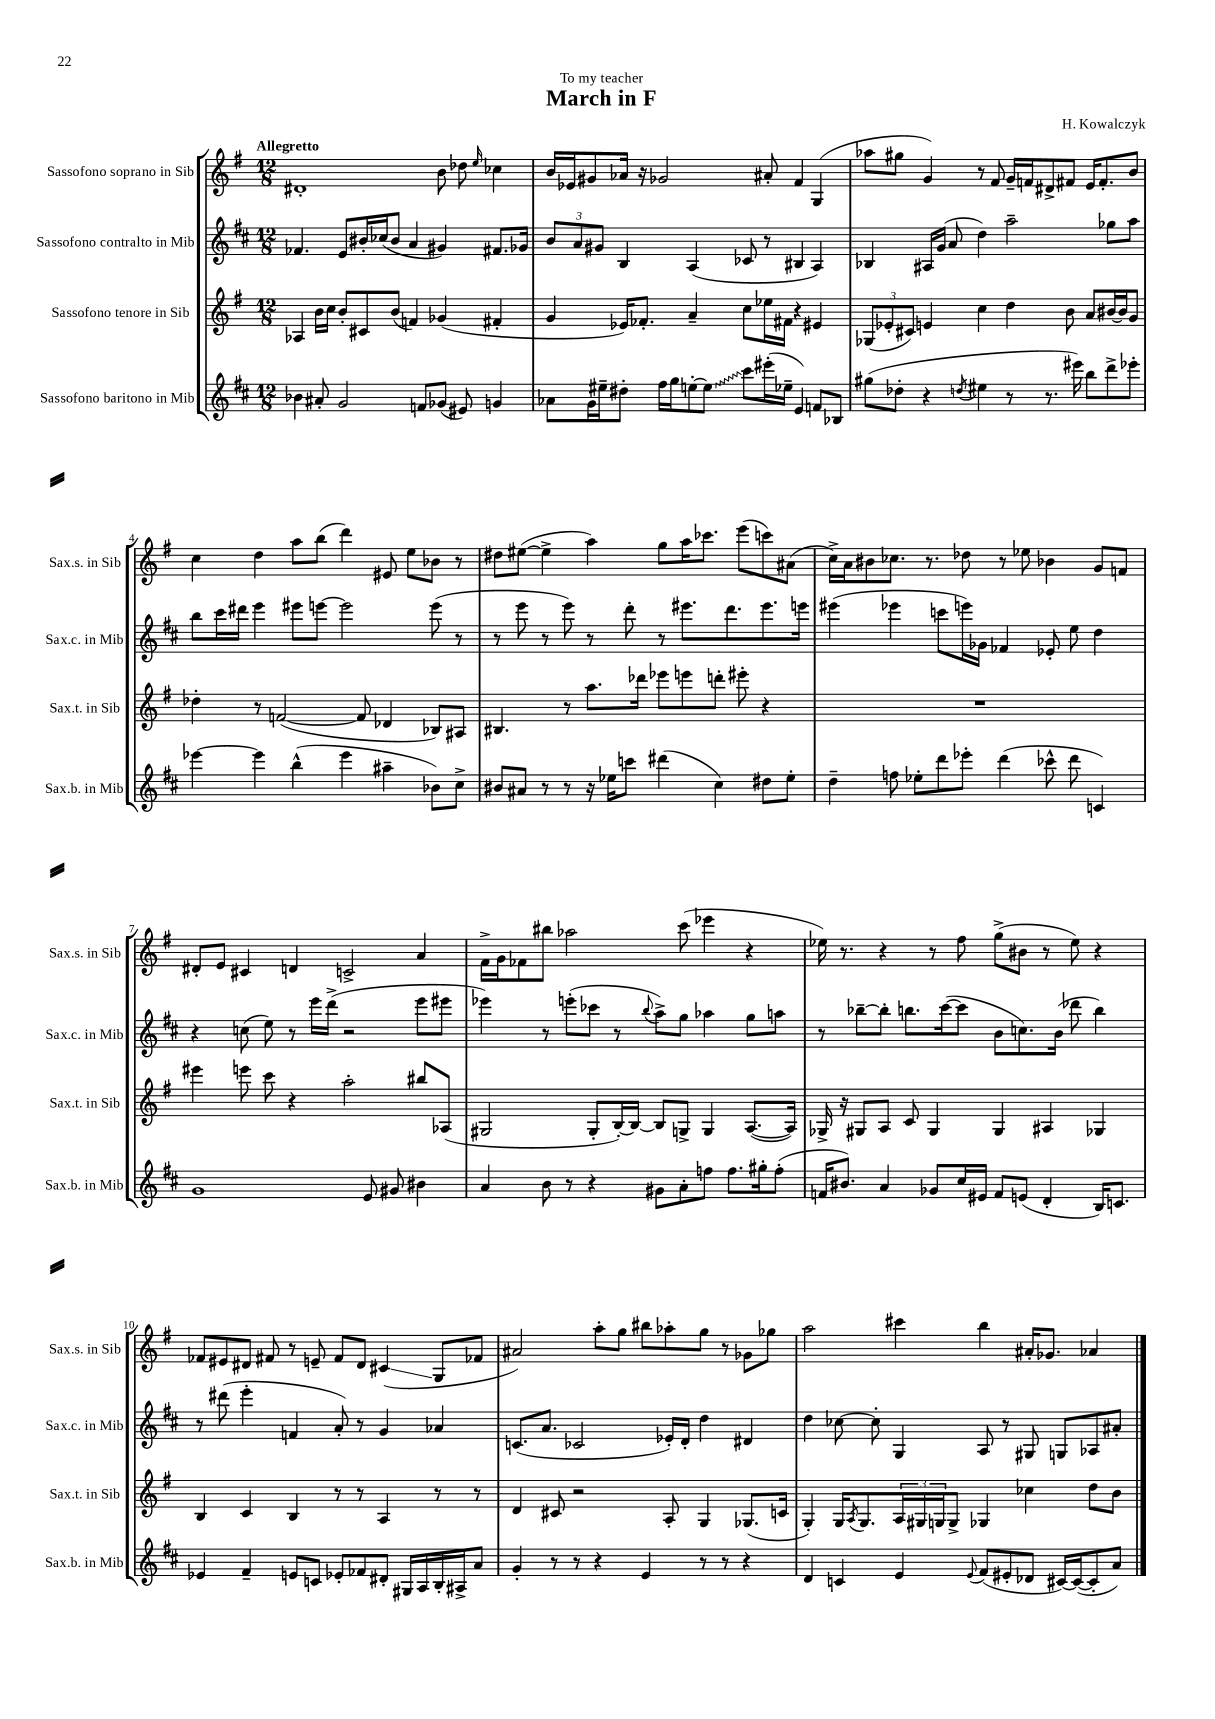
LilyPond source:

\header { title = "March in F" composer = "H. Kowalczyk" dedication = "To my teacher" }
<<
\new StaffGroup <<
\new Staff = "s0" \with { instrumentName = "Sassofono soprano in Sib" shortInstrumentName = "Sax.s. in Sib" } {
    \clef treble \key g \major \numericTimeSignature \time 12/8 \tempo "Allegretto"
    dis'1-. b'8 des''8 \grace { e''16 } ces''4 |
    b'16 ees'16 gis'8 aes'16 r16 ges'2 ais'8-. fis'4 g4( |
    aes''8 gis''8 g'4) r8 fis'8 g'16-- f'16 dis'8-> fis'8 e'16 fis'8.-. b'8 |
    c''4 d''4 a''8 b''8( d'''4) eis'8 e''8 bes'8 r8 |
    dis''8 eis''8~( eis''4-> a''4) g''8 a''16 ces'''8. e'''8( c'''8) ais'8( |
    c''16->) a'16 bis'8 ces''8. r8. des''8 r8 ees''8 bes'4 g'8 f'8 |
    dis'8-. e'8 cis'4 d'4 c'2-> a'4 |
    fis'16-> g'16 fes'8 bis''8 aes''2 c'''8( ees'''4 r4 |
    ees''16) r8. r4 r8 fis''8 g''8->( bis'8 r8 ees''8) r4 |
    fes'8 eis'8 dis'8 fis'8 r8 e'8-- fis'8 dis'8 cis'4\glissando( g8 fes'8 |
    ais'2) a''8-. g''8 bis''8 aes''8-. g''8 r8 ges'8 ges''8 |
    a''2 cis'''4 b''4 ais'16-. ges'8. aes'4 \bar "|." |
}
\new Staff = "s1" \with { instrumentName = "Sassofono contralto in Mib" shortInstrumentName = "Sax.c. in Mib" } {
    \clef treble \key d \major \numericTimeSignature \time 12/8
    fes'4. e'8 bis'16-. ces''16( bis'8 a'4 gis'4) fis'8. ges'16 |
    \tuplet 3/2 { b'8 a'8 gis'8 } b4 a4( ces'8 r8 bis4 a4) |
    bes4 ais16 g'16( a'8 d''4) a''2-- ges''8 a''8 |
    b''8 cis'''16 dis'''16 e'''4 eis'''8 e'''8~ e'''2 e'''8( r8 |
    r8 e'''8 r8 e'''8) r8 d'''8-. r8 eis'''8. d'''8. eis'''8. e'''16 |
    eis'''4( ees'''4 c'''8 e'''16) ges'16 fes'4 ees'8-. e''8 d''4 |
    r4 c''8( e''8) r8 e'''16 d'''16->( r2 e'''8 eis'''8 |
    ees'''4) r8 e'''8-.( ces'''8 r8 \appoggiatura { b''8 } a''8->) g''8 aes''4 g''8 a''8 |
    r8 bes''8~-- bes''8-. b''8. cis'''16~( cis'''8 b'8 c''8.) b'16( des'''8 b''4) |
    r8 dis'''8( e'''4-. f'4 a'8-.) r8 g'4 aes'4 |
    c'8.( a'8. ces'2 ees'16-.) d'16-. d''4 dis'4 |
    d''4 ces''8~ ces''8-. g4 a8 r8 gis8 g8 aes8 ais'8-. \bar "|." |
}
\new Staff = "s2" \with { instrumentName = "Sassofono tenore in Sib" shortInstrumentName = "Sax.t. in Sib" } {
    \clef treble \key g \major \numericTimeSignature \time 12/8
    aes4 b'16 c''16 b'8-. cis'8 b'8( f'4) ges'4( fis'4-. |
    g'4 ees'16) fes'8.-. a'4-- c''8 ees''16 fis'16 r4 eis'4 |
    \tuplet 3/2 { ges8( ees'8-. cis'8) } e'4 c''4 d''4 b'8 a'8 bis'16~ bis'16 g'8 |
    des''4-. r8 f'2~( f'8 des'4 bes8) ais8 |
    bis4. r8 a''8. des'''16 ees'''8 e'''8 d'''8-. eis'''8-. r4 |
    R1. |
    eis'''4 e'''8 c'''8 r4 a''2-. bis''8 aes8( |
    gis2 gis8-. b16~-.) b16~ b8 g8-> g4 a8.~( a16) |
    ges16-> r16 gis8 a8 c'8 gis4 gis4 ais4 ges4 |
    b4 c'4 b4 r8 r8 a4 r8 r8 |
    d'4 cis'8 r2 a8-. g4 ges8.( c'16 |
    g4-.) g16 \acciaccatura { a8 } g8. \tuplet 3/2 { a16 gis16 g16 } g8-> ges4 ces''4 d''8 b'8 \bar "|." |
}
\new Staff = "s3" \with { instrumentName = "Sassofono baritono in Mib" shortInstrumentName = "Sax.b. in Mib" } {
    \clef treble \key d \major \numericTimeSignature \time 12/8
    bes'4 ais'8-. g'2 f'8 ges'8( eis'8) g'4 |
    aes'8 g'16 eis''16-- dis''8-. fis''16 g''16 e''8~-. \once \override Glissando.style = #'zigzag e''8\glissando cis'''8 eis'''16-.( ees''16-- e'4) f'8 bes8 |
    gis''8( des''8-. r4 \acciaccatura { d''8 } eis''4 r8 r8. eis'''16) b''8 d'''8-> ees'''8-. |
    ees'''4~ ees'''4 b''4-^( ees'''4 ais''4-- bes'8) cis''8-> |
    bis'8 ais'8 r8 r8 r16 ees''16 c'''8 dis'''4( cis''4) dis''8 ees''8-. |
    d''4-- f''8 ees''8-. d'''8 ees'''8-. d'''4( ces'''8-^ d'''8 c'4) |
    g'1 e'8 gis'8 bis'4 |
    a'4 b'8 r8 r4 gis'8 a'8-. f''8 f''8. gis''16-. f''8-.( |
    f'16 bis'8.) a'4 ges'8 cis''16 eis'16 f'8 e'8( d'4-. b16) c'8. |
    ees'4 fis'4-- e'8 c'8 ees'8-. fes'8 dis'8-. gis16 a16 b16-. ais16-> a'8 |
    g'4-. r8 r8 r4 e'4 r8 r8 r4 |
    d'4 c'4 e'4 \appoggiatura { e'8 } fis'8( eis'8-. des'8 cis'16~) cis'16~( cis'8-. a'8) \bar "|." |
}
>>
>>
